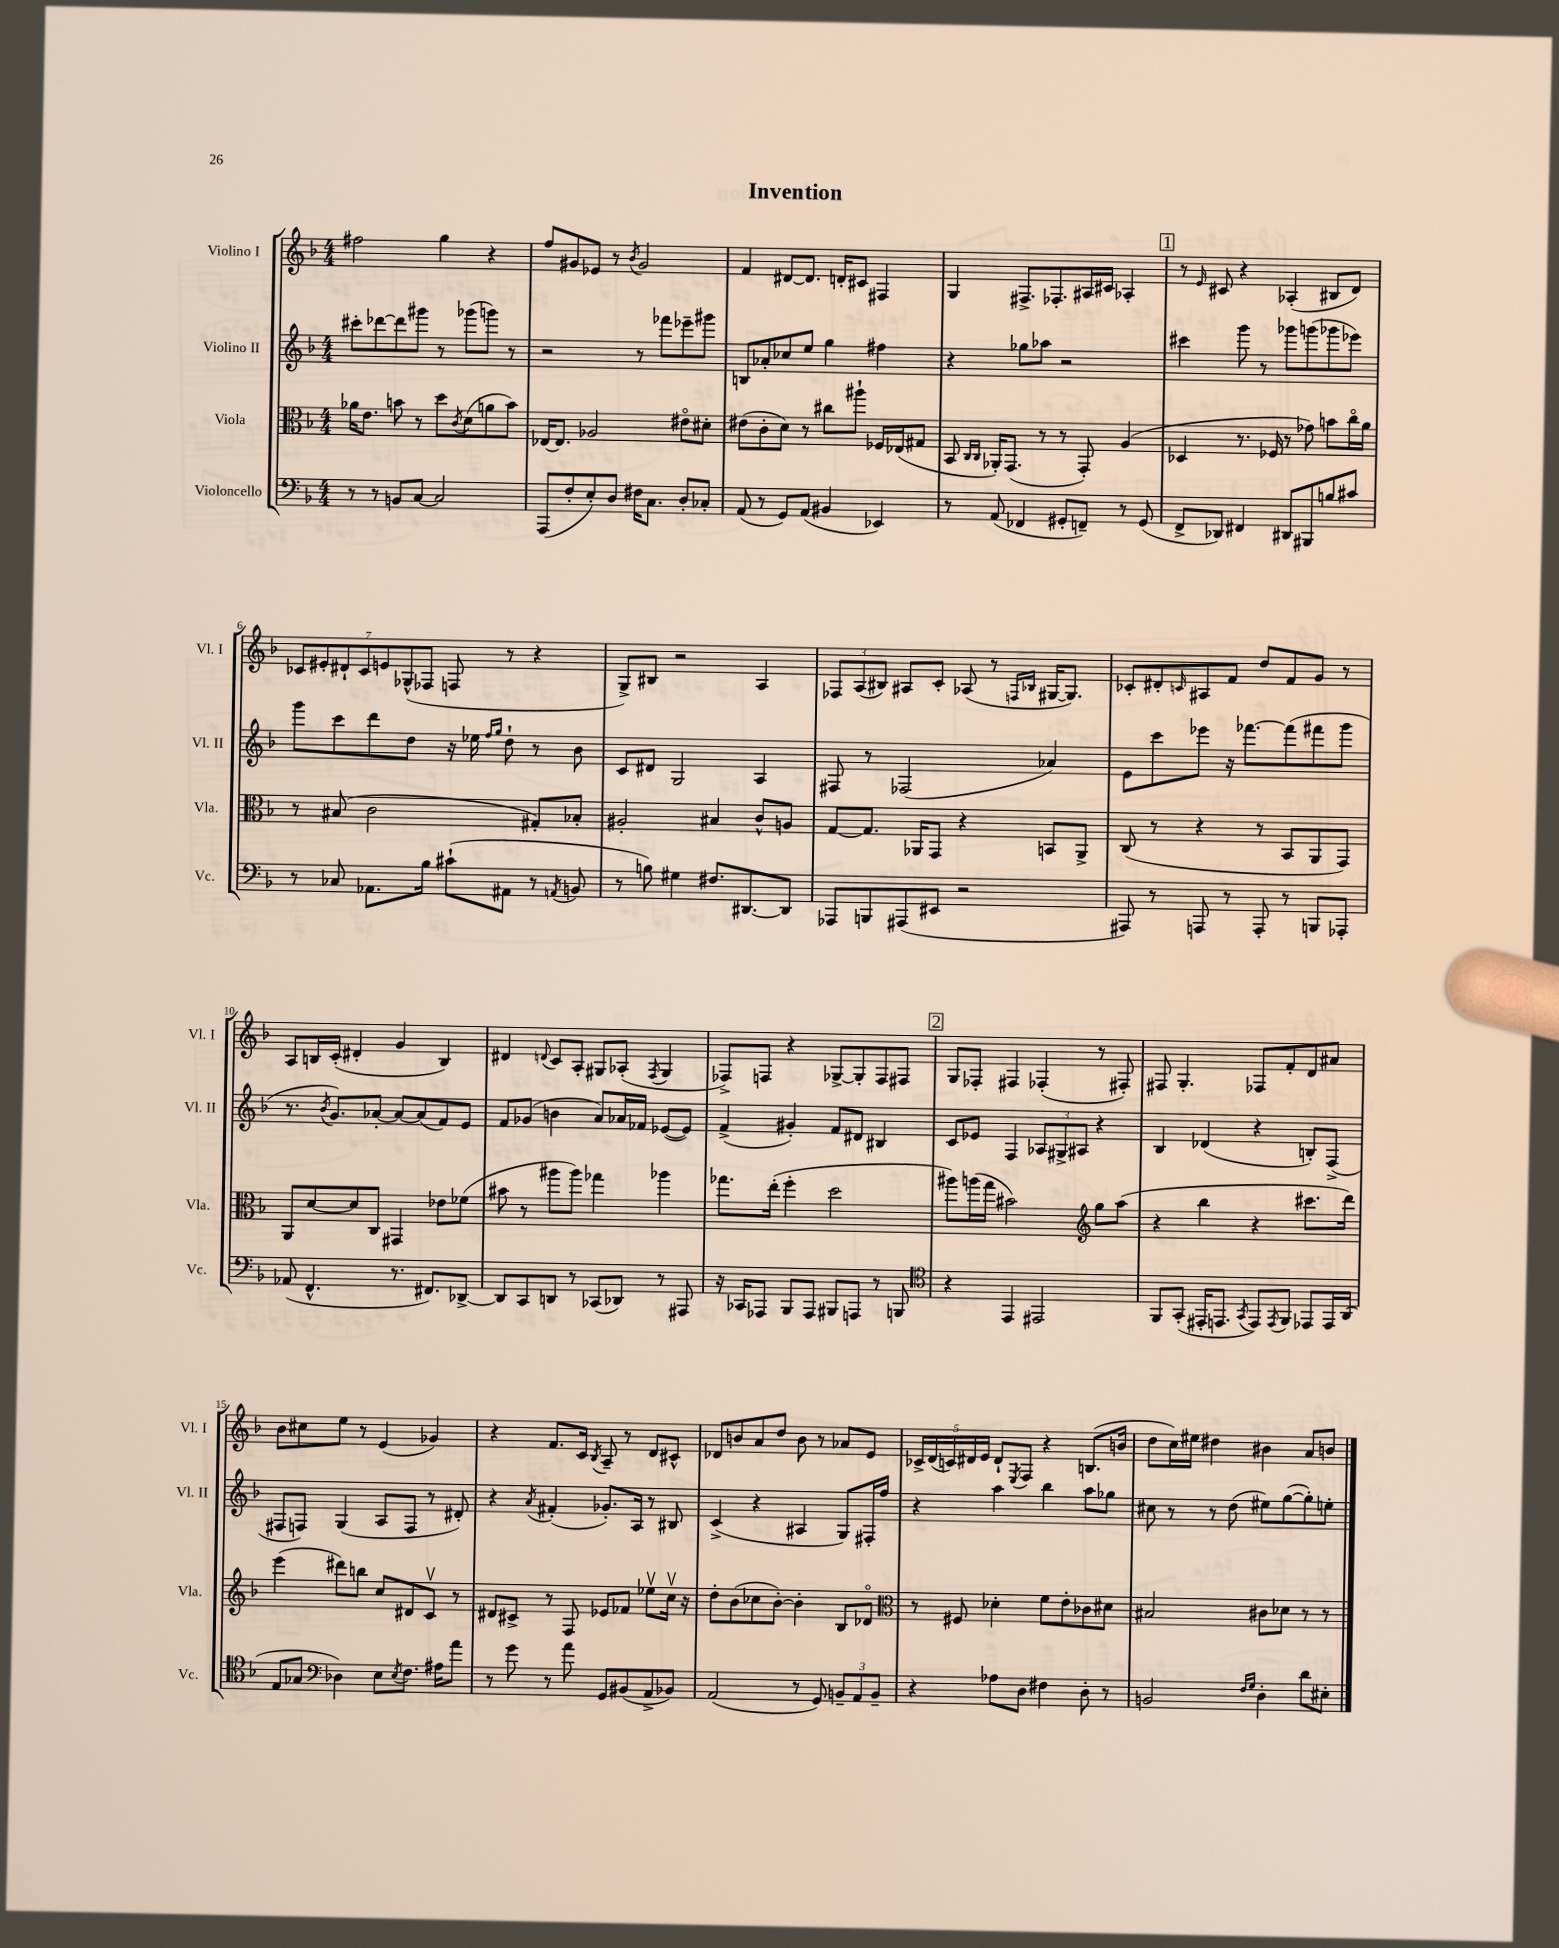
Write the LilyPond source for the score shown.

\header { title = "Invention" }
<<
\new StaffGroup <<
\new Staff = "s0" \with { instrumentName = "Violino I" shortInstrumentName = "Vl. I" } {
    \clef treble \key f \major \numericTimeSignature \time 4/4
    fis''2 g''4 r4 |
    f''8 gis'8 ees'8 r8 \acciaccatura { bes'8 } gis'2 |
    f'4 dis'8~ dis'8. d'16-. cis'8 fis4 |
    g4 fis8.-> fes8.-. ais16 cis'16 aes4-. |
    \mark \markup { \box "1" } r8 \grace { e'16 } cis'8 r4 aes4-.( bis8 d'8) |
    \tuplet 7/4 { ces'8 eis'8-. dis'8-! ces'8 e'8 ges8-^( fes8 } f8 r8 r4 |
    g8->) bis8 r2 a4 |
    \tuplet 3/2 { fes8 a8( bis8) } ais8 c'8-. aes8( r8 \grace { f16 bes16 } gis16~ gis8.) |
    ces'8-. dis'8-. \grace { c'16 } ais8 f'8 d''8 f'8 g'8 r8 |
    a8 b16 c'16-.( dis'4-. g'4 b4) |
    dis'4 \appoggiatura { d'8 } c'8 a8-. gis8 aes8-.( \acciaccatura { f8 } gis4 |
    fes8->) f8 r4 ges8~-> ges8-. f8 fis8 |
    \mark \markup { \box "2" } g8 fes8-. fis4 fes4-.( r8 fis8-.) |
    fis8 g4.-. fes8 f'8-. d'8 ais'8 |
    bes'8 cis''8 e''8 r8 e'4( ges'4) |
    r4 f'8. c'16 \acciaccatura { bes8 } a8-- r8 d'8 cis'8-^ |
    des'8 b'8 a'8 d''8 b'8 r8 aes'8 e'8 |
    \tuplet 5/4 { ces'16-> d'16( c'16) dis'16 e'16 } dis'8-! \acciaccatura { e8 } f8 r4 b8.( b'16 |
    d''8 c''16) eis''16 dis''4 bis'4 a'8 b'8 \bar "|." |
}
\new Staff = "s1" \with { instrumentName = "Violino II" shortInstrumentName = "Vl. II" } {
    \clef treble \key f \major \numericTimeSignature \time 4/4
    cis'''8-. des'''8~ des'''8 gis'''8 r8 ges'''8( g'''8) r8 |
    r2 r8 fes'''8 ees'''8-- gis'''8 |
    b8 aes'8-. ces''8 e''8 g''4 fis''4 |
    r4 ges''8 aes''8 r2 |
    \mark \markup { \box "1" } cis'''4 g'''8 r8 ges'''8 g'''8( ges'''8 ees'''8) |
    g'''8 c'''8 d'''8 d''8 r16 ees''16 \grace { f''16 g''16 } d''8-! r8 bes'8 |
    c'8 dis'8 g2 a4 |
    fis8 r8 fes2( aes'4) |
    e'8 c'''8 ees'''8 r16 fes'''8.~ fes'''8( fis'''8 g'''8 |
    r8. \acciaccatura { bes'8 } g'8.) aes'8~-. aes'8~ aes'8( f'8) e'8 |
    f'8 ges'8( b'4 a'8) aes'16 fes'16 ees'8~( ees'8) |
    f'4->( gis'4-.) f'8 dis'8 bis4 |
    \mark \markup { \box "2" } c'8 ees'8 f4 \tuplet 3/2 { aes8 gis8-> ais8 } r4 |
    bes4 des'4( r4 b8-.) f8->( |
    fis8 f8) g4( a8 f8 r8 dis'8-.) |
    r4 \acciaccatura { a'8 } fis'4-.( ges'8.-.) a16 r8 bis8 |
    c'4->( r4 ais4 g8) fis16-. f''16 |
    r4 a''4 bes''4 a''8 ges''8 |
    cis''8 r8 r8 d''8( eis''8) g''8~( g''8-.) e''8-. \bar "|." |
}
\new Staff = "s2" \with { instrumentName = "Viola" shortInstrumentName = "Vla." } {
    \clef alto \key f \major \numericTimeSignature \time 4/4
    aes'16 e'8. b'8 r8 d''8 \acciaccatura { c'8 } d'8( a'8 b'8) |
    ees16~ ees8. aes2 eis'8\flageolet dis'8-. |
    eis'8( c'8-. d'8) r8 cis''8 ais''8-! fes16 ees16( gis8 |
    bes,8 \grace { c16 c16 } aes,16-.) g,8.( r8 r8 g,8-.) a4( |
    \mark \markup { \box "1" } des4 r8. fes16 r8 ges'8) b'8 c''16\flageolet a'16 |
    r8 bis8( c'2 gis8-.) bes8-. |
    ais2-. bis4 c'8-^ a8 |
    g8~ g8. aes,16 g,8 r4 b,8 aes,8-> |
    c8( r8 r4 r8 bes,8 a,8 g,8) |
    a,8 d'8~ d'8 c8 gis,4 ees'8 fes'8( |
    bis'8 r8 ais''8 ais''8) ges''4 aes''4 |
    ges''8. e''16-.( f''4-. d''2 |
    \mark \markup { \box "2" } ais''8) a''16( g''16 bis'2) \clef treble g''8 a''8( |
    r4 bes''4 r4 cis'''8. d'''16) |
    e'''4( dis'''8) b''8 c''8 dis'8 c'8\upbow r8 |
    dis'8 cis'8-> r8 f8 ees'8 fes'8 ees''8\upbow c''16\upbow r16 |
    d''8-. bes'8( ces''8 bes'8~-.) bes'4-. bes8 des'8\flageolet |
    \clef alto r8 fis8 des'4-. f'8 e'8-. ces'8 dis'8 |
    bis2 cis'8 des'8 r8 r8 \bar "|." |
}
\new Staff = "s3" \with { instrumentName = "Violoncello" shortInstrumentName = "Vc." } {
    \clef bass \key f \major \numericTimeSignature \time 4/4
    r8 r8 b,8 c8~ c2 |
    a,,8( f8-. e8-.) d8 fis16 c8. d8-. ces8-. |
    a,8( r8 g,8) a,8( bis,4 ees,4) |
    r8 a,8( fes,4 gis,8-. f,8--) r8 gis,8( |
    \mark \markup { \box "1" } f,8-> des,8) fis,4 dis,8 bis,,8 b8 cis'8 |
    r8 ces8 aes,8. bes16 cis'8-!( ais,8 r8 \acciaccatura { a,8 } b,8 |
    r8 b8) gis4 fis8. dis,8.~ dis,8 |
    aes,,8 b,,8 ais,,8( eis,8 r2 |
    ais,,8) r8 a,,8 r8 a,,8-. r8 b,,8 aes,,8-. |
    aes,8( f,4.-^ r8. fis,8.) des,8~-> |
    des,8 c,8 d,8 r8 ces,8( des,8) r8 ais,,8 |
    r16 ces,16 aes,,8 bes,,8 aes,,8 bis,,8 a,,8 r8 b,,8 |
    \mark \markup { \box "2" } \clef tenor r4 e,4 eis,2 |
    f,8 g,8-.( eis,16-. e,8. \acciaccatura { g,8 } e,8) \acciaccatura { e,8 } f,8 ees,8 ees,16 a,16( |
    e8 ges8 \clef bass des4) e8 \acciaccatura { e8 } f8. ais16 a'8 |
    r8 g'8 r8 a'8 g,8 bis,8( a,8-> bes,8) |
    a,2( r8 g,8) \tuplet 3/2 { b,8-- a,8 b,8-- } |
    r4 aes8 d8 fis4 d8-. r8 |
    b,2 \grace { f16 g16 } d4-. d'8 eis8-. \bar "|." |
}
>>
>>
